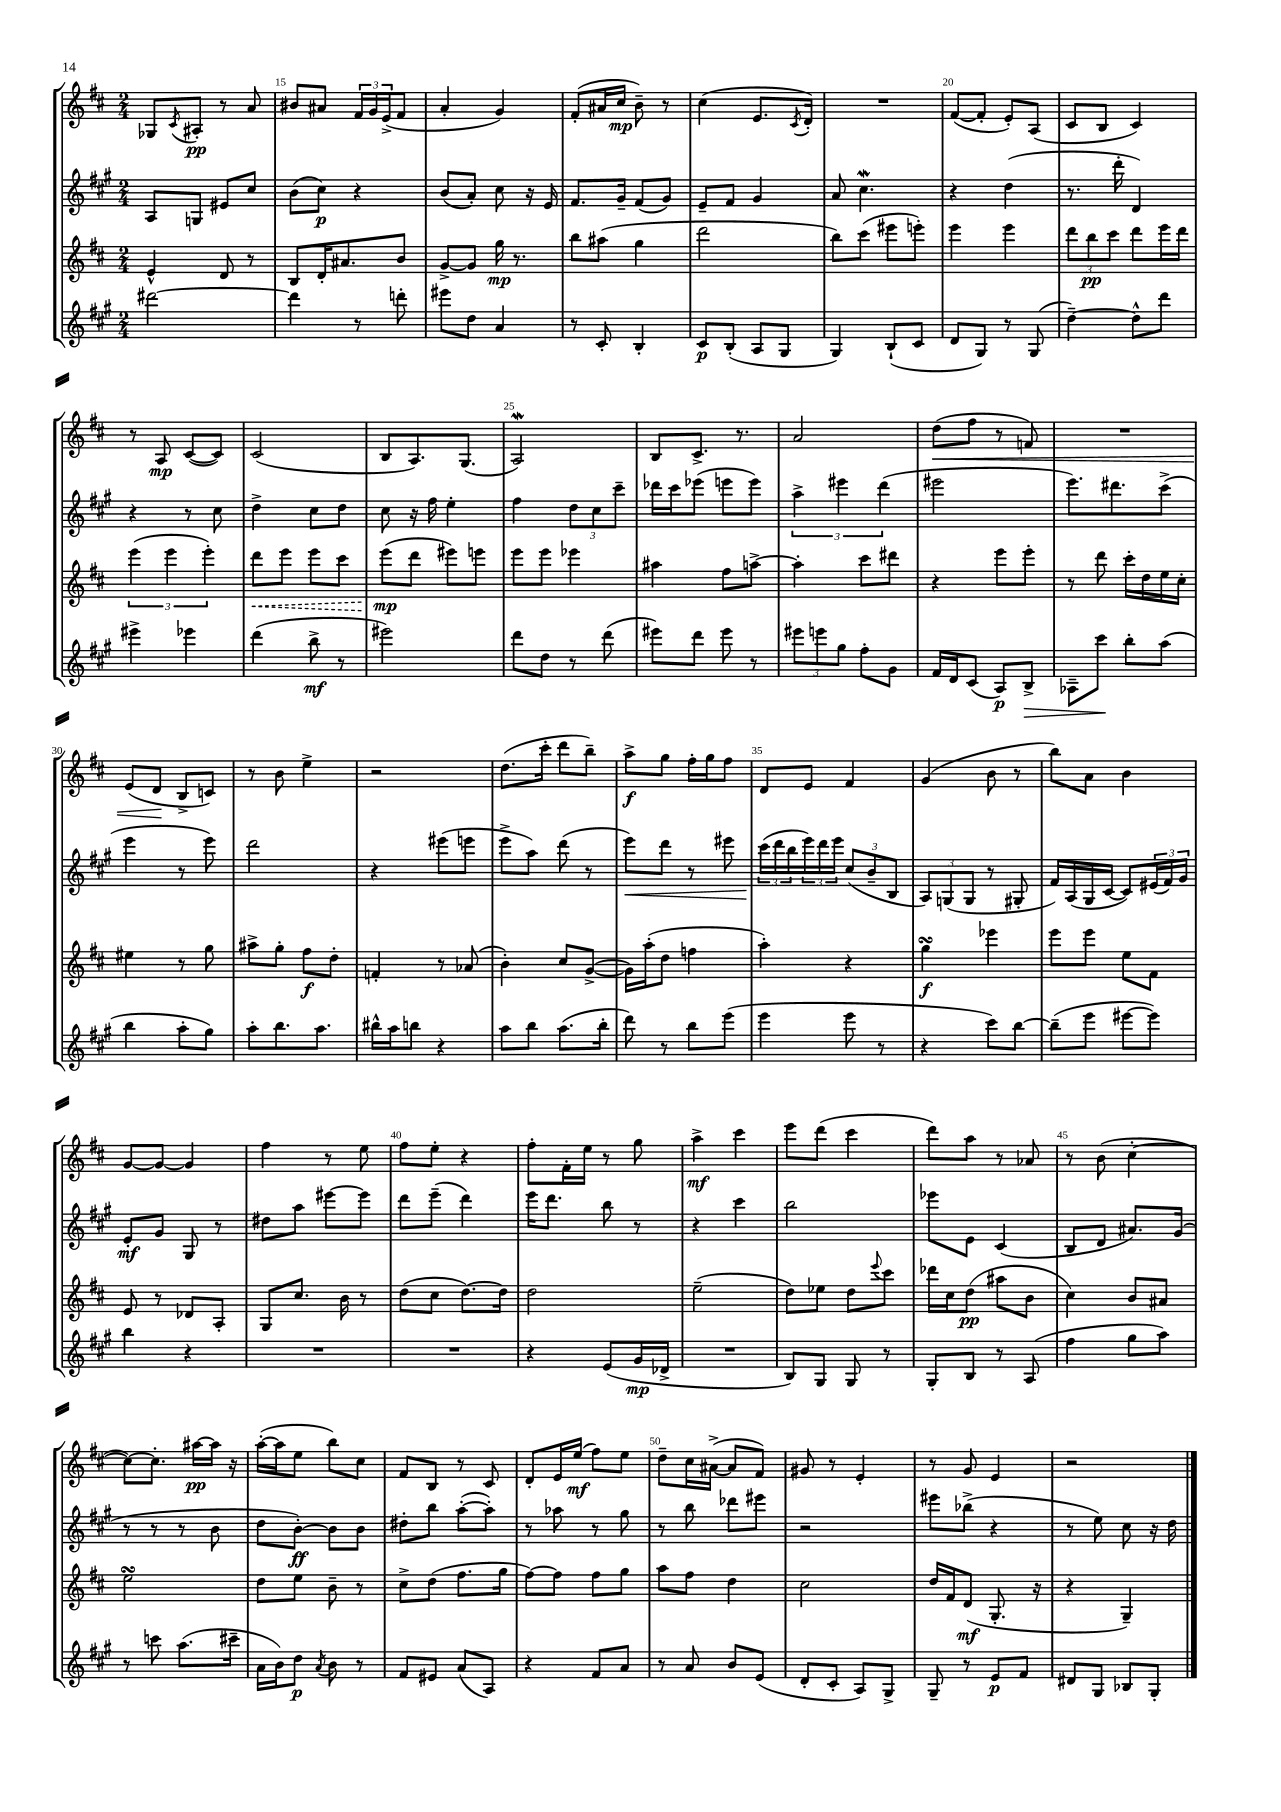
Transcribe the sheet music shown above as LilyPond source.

<<
\new StaffGroup <<
\new Staff = "s0" {
    \clef treble \key d \major \numericTimeSignature \time 2/4
    ges8 \acciaccatura { cis'8 } ais8-.\pp r8 a'8 |
    bis'8 ais'8 \tuplet 3/2 { fis'16 g'16 e'16->( } fis'8 |
    a'4-. g'4) |
    fis'8-.( ais'16 cis''16\mp b'8--) r8 |
    cis''4( e'8. \acciaccatura { cis'8 } d'16-.) |
    R2 |
    fis'8~( fis'8-. e'8-.) a8( |
    cis'8 b8 cis'4) |
    r8 a8\mp cis'8~( cis'8) |
    cis'2( |
    b8 a8.) g8.( |
    a2\mordent) |
    b8 cis'8.-> r8. |
    a'2 |
    d''8\<( fis''8 r8 f'8) |
    R2 |
    e'8( d'8\! b8-> c'8) |
    r8 b'8 e''4-> |
    r2 |
    d''8.( cis'''16-. d'''8 b''8--) |
    a''8->\f g''8 fis''16-. g''16 fis''8 |
    d'8 e'8 fis'4 |
    g'4( b'8 r8 |
    b''8) a'8 b'4 |
    g'8~ g'8~ g'4 |
    fis''4 r8 e''8 |
    fis''8 e''8-. r4 |
    fis''8-. fis'16-. e''16 r8 g''8 |
    a''4->\mf cis'''4 |
    e'''8 d'''8( cis'''4 |
    d'''8) a''8 r8 aes'8 |
    r8 b'8( cis''4~-. |
    cis''8~) cis''8.-. ais''16~\pp ais''16 r16 |
    a''16~-.( a''16 e''8 b''8) cis''8 |
    fis'8 b8 r8 cis'8 |
    d'8-. e'16 e''16\mf( fis''8) e''8 |
    d''8-- cis''16 ais'16~->( ais'8 fis'8) |
    gis'8 r8 e'4-. |
    r8 g'8 e'4 |
    r2 \bar "|." |
}
\new Staff = "s1" {
    \clef treble \key a \major \numericTimeSignature \time 2/4
    a8 g8 eis'8 cis''8 |
    b'8( cis''8\p) r4 |
    b'8( a'8-.) cis''8 r16 e'16 |
    fis'8. gis'16-- fis'8( gis'8) |
    e'8-- fis'8 gis'4 |
    a'8 cis''4.\mordent |
    r4 d''4( |
    r8. d'''16-. d'4) |
    r4 r8 cis''8 |
    d''4-> cis''8 d''8 |
    cis''8 r16 fis''16 e''4-. |
    fis''4 \tuplet 3/2 { d''8 cis''8 cis'''8-- } |
    des'''16 cis'''16 ees'''8( e'''8 e'''8) |
    \tuplet 3/2 { a''4-> eis'''4 d'''4( } |
    eis'''2 |
    e'''8.) dis'''8. cis'''8->( |
    e'''4 r8 e'''8) |
    d'''2 |
    r4 eis'''8( e'''8 |
    e'''8-> a''8) d'''8( r8 |
    e'''8\<) d'''8 r8 eis'''8 |
    \tuplet 3/2 { cis'''16\!( d'''16 b''16 } \tuplet 3/2 { e'''16) d'''16 e'''16 } \tuplet 3/2 { cis''8( b'8-- b8 } |
    \tuplet 3/2 { a8) g8( g8 } r8 gis8-. |
    fis'16) a16( gis16 cis'16~ cis'8) \tuplet 3/2 { eis'16( fis'16) gis'16 } |
    e'8-.\mf gis'8 gis8 r8 |
    dis''8 a''8 eis'''8~ eis'''8 |
    d'''8 e'''8--( d'''4) |
    e'''16 d'''8. b''8 r8 |
    r4 cis'''4 |
    b''2 |
    ees'''8 e'8 cis'4( |
    b8 d'8 ais'8.) gis'16( |
    r8 r8 r8 b'8 |
    d''8 b'8~-.\ff) b'8 b'8 |
    dis''8-. b''8 a''8~-.( a''8-.) |
    r8 aes''8 r8 gis''8 |
    r8 b''8 des'''8 eis'''8 |
    r2 |
    eis'''8 bes''8->( r4 |
    r8 e''8) cis''8 r16 d''16 \bar "|." |
}
\new Staff = "s2" {
    \clef treble \key d \major \numericTimeSignature \time 2/4
    e'4-^ d'8 r8 |
    b8 d'16-. ais'8. b'8 |
    g'8~-> g'8 g''16\mp r8. |
    b''8 ais''8( g''4 |
    d'''2 |
    b''8) cis'''8( eis'''8 e'''8-.) |
    e'''4 e'''4 |
    \tuplet 3/2 { d'''8 b''8\pp cis'''8 } d'''8 e'''16 d'''16 |
    \tuplet 3/2 { e'''4( e'''4 e'''4-.) } |
    \once \override Hairpin.style = #'dashed-line d'''8\< e'''8 e'''8 cis'''8 |
    e'''8\mp\!( d'''8 eis'''8) e'''8 |
    e'''8 e'''8 ees'''4 |
    ais''4 fis''8 a''8~-> |
    a''4-. cis'''8 dis'''8 |
    r4 e'''8 e'''8-. |
    r8 d'''8 cis'''16-. d''16 e''16 cis''16-. |
    eis''4 r8 g''8 |
    ais''8-> g''8-. fis''8\f d''8-. |
    f'4-. r8 aes'8( |
    b'4-.) cis''8 g'8~->( |
    g'16) a''16-.( d''8 f''4 |
    a''4-.) r4 |
    g''4\turn\f ees'''4 |
    e'''8 e'''8 e''8 fis'8 |
    e'8 r8 des'8 a8-. |
    g8 cis''8. b'16 r8 |
    d''8( cis''8 d''8.~) d''16 |
    d''2 |
    e''2--( |
    d''8) ees''8 d''8 \appoggiatura { e'''8 } cis'''8 |
    des'''16 cis''16 d''8\pp( ais''8 b'8 |
    cis''4) b'8 ais'8 |
    e''2\turn |
    d''8 e''8 b'8-- r8 |
    cis''8-> d''8( fis''8. g''16 |
    fis''8~) fis''8 fis''8 g''8 |
    a''8 fis''8 d''4 |
    cis''2 |
    d''16 fis'16 d'8\mf( g8.-. r16 |
    r4 g4--) \bar "|." |
}
\new Staff = "s3" {
    \clef treble \key a \major \numericTimeSignature \time 2/4
    dis'''2~ |
    dis'''4 r8 d'''8-. |
    eis'''8 d''8 a'4 |
    r8 cis'8-. b4-. |
    cis'8\p b8-.( a8 gis8 |
    gis4) b8-!( cis'8 |
    d'8 gis8) r8 gis8( |
    d''4~--) d''8-^ d'''8 |
    eis'''4-> ees'''4 |
    d'''4( b''8->\mf r8 |
    eis'''2) |
    d'''8 d''8 r8 d'''8( |
    eis'''8) d'''8 eis'''8 r8 |
    \tuplet 3/2 { eis'''8 e'''8 gis''8 } fis''8-. gis'8 |
    fis'16 d'16 cis'8( a8\p) b8->\> |
    aes8-- cis'''8\! b''8-. a''8( |
    b''4 a''8-. gis''8) |
    a''8-. b''8. a''8. |
    bis''16-^ a''16 b''8 r4 |
    a''8 b''8 a''8.( b''16-. |
    d'''8) r8 b''8 e'''8( |
    e'''4 e'''8 r8 |
    r4 cis'''8) b''8~ |
    b''8--( e'''8 eis'''8~ eis'''8) |
    b''4 r4 |
    R2 |
    R2 |
    r4 e'8( gis'16\mp des'16-> |
    R2 |
    b8) gis8 gis8 r8 |
    gis8-. b8 r8 a8( |
    fis''4 gis''8 a''8) |
    r8 c'''8 a''8.( cis'''16-- |
    a'16 b'16) d''8\p \acciaccatura { a'8 } b'8 r8 |
    fis'8 eis'8 a'8( a8) |
    r4 fis'8 a'8 |
    r8 a'8 b'8 e'8( |
    d'8-. cis'8-. a8) gis8-> |
    gis8-- r8 e'8\p fis'8 |
    dis'8 gis8 bes8 gis8-. \bar "|." |
}
>>
>>
\layout { \context { \Score currentBarNumber = #14 \override BarNumber.break-visibility = ##(#f #t #t) barNumberVisibility = #(every-nth-bar-number-visible 5) } }
